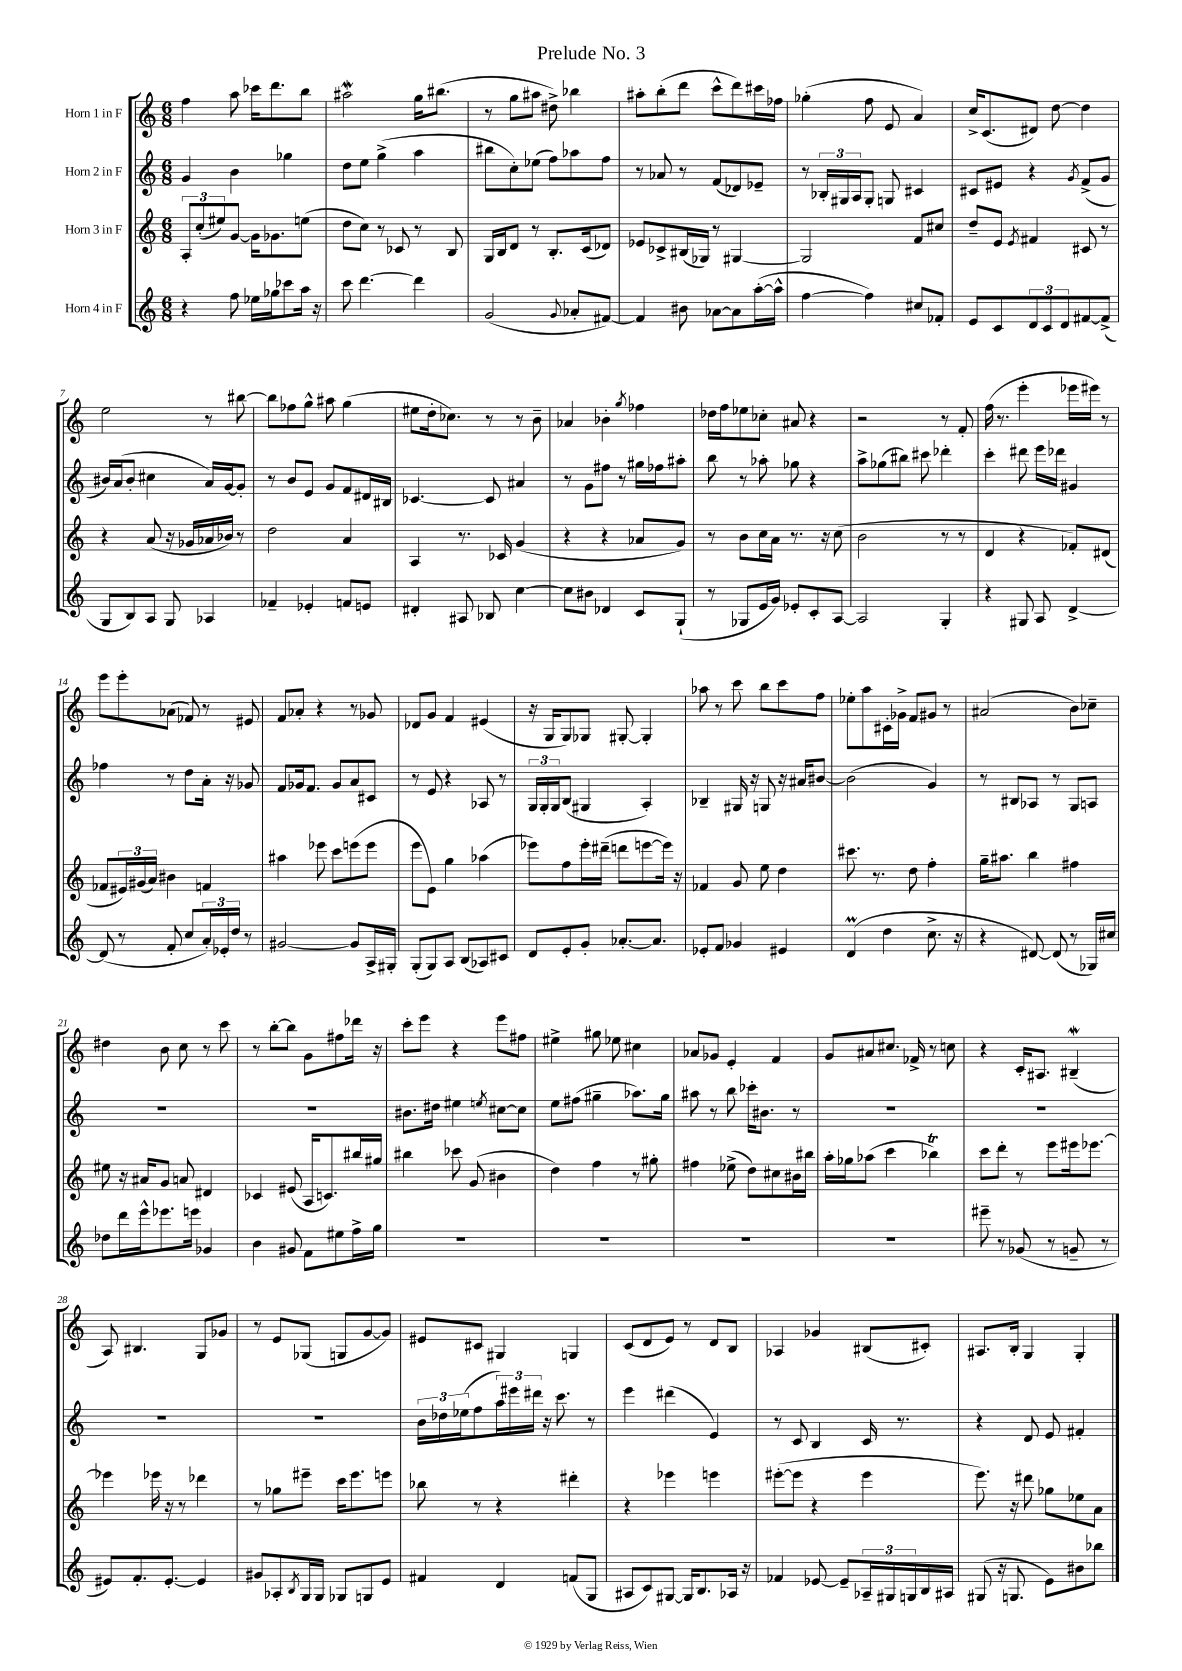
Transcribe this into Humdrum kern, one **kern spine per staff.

**kern	**kern	**kern	**kern
*staff4	*staff3	*staff2	*staff1
*clefG2	*clefG2	*clefG2	*clefG2
*k[]	*k[]	*k[]	*k[]
*M6/8	*M6/8	*M6/8	*M6/8
4r	12A'	4g	4ff
.	(12cc'	.	.
.	12ee#)	.	.
8ff	[8g	4b	8aa
16ee-	16g]	.	16ccc-
16gg-	8.g-	.	8.ddd
8ccc-	.	4gg-	.
16aa	(8ee	.	8bb
16r	.	.	.
=	=	=	=
8ccc	8dd	8dd	2aa#
[4.ddd	8cc)	8ee	.
.	8r	(4gg^	.
.	8c-	.	.
4ddd]	8r	4aa	16gg
.	.	.	(8.bb#
.	8B	.	.
=	=	=	=
(2g	16G	8bb#	8r
.	16B	.	.
.	8d	8cc')	8gg
.	8r	(8ee-	8aa#
.	8.B'	8ff)	8dd#^)
8qqg	.	.	.
8a-'	.	8aa-	4bb-
.	(16c	.	.
[8f#)	8d-)	8ff	.
=	=	=	=
4f#]	8e-	8r	8aa#'
.	8c-^	8a-	(8bb'
8b#	(16B#	8r	8ddd
.	16G-)	.	.
[8a-	8r	(8f	8ccc^^
8a-]	[4G#	8d-)	8ddd)
([16aa'	.	8e-~	16ccc#
16aa^^]	.	.	16ff-
=	=	=	=
[4ff	2G#]	8r	(4gg-'
.	.	24B-'	.
.	.	24G#	.
.	.	24A	.
4ff])	.	8G#'	8ff
.	.	8G	8e
8cc#	8f	4c#	4a)
8f-'	8cc#	.	.
=	=	=	=
8e	8dd~	8c#	16cc^
.	.	.	(8.c
8c	8e	8e#	.
.	8qe	.	.
12d	4f#	4r	8d#)
12c	.	.	.
.	.	.	[8dd
12d	.	.	.
.	.	8qg	.
[8f#	8c#	(8f^	4dd]
(8f#^]	8r	8g	.
=	=	=	=
8G	4r	16b#)	2ee
.	.	(16a	.
8B)	.	8b#'	.
8A	(8a	4cc#	.
8G	16r	.	.
.	16g-	.	.
4A-	16a-	16a)	8r
.	16b-)	[16g	.
.	8r	8g']	[8bb#
=	=	=	=
4f-~	2dd	8r	8bb#]
.	.	8b	8ff-
4e-'	.	8e	8gg^^
.	.	8g	8aa#
8f	4a	8f	(4gg
8e	.	16d#	.
.	.	16B#	.
=	=	=	=
4d#'	4A	[4.c-	8ee#
.	.	.	16dd'
.	.	.	8.cc-)
8A#	8.r	.	.
8B-	.	8c-]	8r
.	16c-	.	.
[4cc	(4g	4a#	8r
.	.	.	8b~
=	=	=	=
8cc]	4r	8r	4a-
8b#	.	8g	.
4d-	4r	8ff#	4b-'
.	.	8r	.
.	.	.	8qgg
8c	8a-	16gg#	4ff-
.	.	16ff-	.
(8G`	8g)	8aa#'	.
=	=	=	=
8r	8r	8bb	16dd-
.	.	.	16ff
8G-	8b	8r	8ee-
16e	16cc	8aa-'	8cc-'
16g)	16a	.	.
8e-'	8.r	8gg-	8a#
8c'	.	4r	4r
.	16r	.	.
[8A	(8cc	.	.
=	=	=	=
2A]	2b	8aa^	2r
.	.	(8gg-	.
.	.	8bb#)	.
.	.	8ccc#	.
4G'	8r	4ddd-'	8r
.	8r	.	8f'
=	=	=	=
4r	4d	4ccc'	(16ff
.	.	.	8.r
8G#	4r	8ddd#	4eee'
8A	.	16eee	.
.	.	16ddd-	.
[4d^	8f-')	4g#	16eee-
.	.	.	16eee#)
.	(8d#	.	8r
=	=	=	=
(8d]	8f-	4ff-	8eee
8r	24e#)	.	8eee'
.	(24g#	.	.
.	24a)	.	.
8f'	4b#	8r	(8a-
8cc	.	8dd	8f-)
24a')	4f	16a'	8r
24e-'	.	.	.
.	.	16r	.
24dd	.	.	.
8r	.	8g-	8e#
=	=	=	=
[2g#	4aa#	8f	8f
.	.	16g-	8a-'
.	.	8.f	.
.	8eee-	.	4r
.	8ccc	8g-	.
8g#]	(8eee	8a	8r
16A^	8eee	8c#	8g-
16G#'	.	.	.
=	=	=	=
(8G'	8eee	8r	8d-
8G)	8e)	8e	8g
8A	4gg	4r	4f
(8B	.	.	.
8A-)	(4aa-	8A-	(4e#
8c#	.	8r	.
=	=	=	=
8d	8eee-)	24G	16r
.	.	24G'	.
.	.	.	16G
.	.	24G	.
8e'	8ff	(8B	8G)
8g'	16eee-'	4G#	8G-
.	(16ddd#~	.	.
[8.a-'	8ddd	.	[8G#'
.	[8eee	4A')	4G#']
8.a-]	.	.	.
.	16eee])	.	.
.	16r	.	.
=	=	=	=
8e-'	4f-	4B-~	8aa-
8f	.	.	8r
4g-	8g	16G#	8ccc
.	.	16r	.
.	8ee	8G	8bb
4e#	4dd	16r	8ccc
.	.	16a#	.
.	.	[8b#	8ff
=	=	=	=
(4d	8.ccc#	(2b#]	8ee-'
.	.	.	8aa
.	8.r	.	.
4dd	.	.	16c#'
.	.	.	16g-^
.	8dd	.	8f
8.cc^	4ff'	4g)	8g#
.	.	.	8r
16r	.	.	.
=	=	=	=
4r	16gg~	8r	(2a#
.	8.aa#	.	.
.	.	8B#	.
[8d#)	4bb	8A-	.
(8d#]	.	8r	.
8r	4ff#	8G	8b)
16G-)	.	8A	8cc-~
16cc#	.	.	.
=	=	=	=
8dd-	8ee#	2.r	4dd#
16ddd	16r	.	.
16eee^^	16a#	.	.
8.eee-	8g	.	8b
.	8a	.	8cc
16eee	.	.	.
4g-	4d#	.	8r
.	.	.	8ccc
=	=	=	=
4b	4c-	2.r	8r
.	.	.	[8bb'
8g#	(8e#	.	8bb]
8f	16A	.	8g
.	8.c)	.	.
8ee#	.	.	8ff#
16ff^	16bb#	.	16ddd-
16gg	16gg#	.	16r
=	=	=	=
2.r	4bb#	8.b#	8ccc'
.	.	.	8eee
.	.	16dd#	.
.	8ccc-	4ee#	4r
.	(8g	.	.
.	.	8qee	.
.	4b#	[8cc#	8eee
.	.	8cc#]	8ff#
=	=	=	=
2.r	4dd)	8ee	4ee#^
.	.	(8ff#	.
.	4ff	4gg#~	8gg#
.	.	.	8ee-
.	8r	8.aa-)	4cc#
.	8gg#'	.	.
.	.	16gg#	.
=	=	=	=
2.r	4ff#	8aa#	8a-
.	.	8r	8g-
.	(8ee-^	8bb	4e'
.	8dd)	16ccc-'	.
.	.	8.b#	.
.	8cc#	.	4f
.	16b#	8r	.
.	16bb#	.	.
=	=	=	=
2.r	16aa'	2.r	8g
.	16gg-	.	.
.	(8aa-	.	8a#
.	4ccc	.	8.cc#
.	.	.	16f-^
.	4bb-)	.	8r
.	.	.	8cc
=	=	=	=
8eee#~	8ccc	2.r	4r
8r	8ddd'	.	.
(8g-	8r	.	16c'
.	.	.	8.A#
8r	8eee	.	.
8g~	16eee#	.	(4B#~
.	[8.eee-	.	.
8r	.	.	.
=	=	=	=
8e#)	4eee-]	2.r	8A)
8.f'	.	.	4.B#
.	16eee-	.	.
[8.e#'	16r	.	.
.	8r	.	.
4e#]	4ddd-	.	8G
.	.	.	8g-
=	=	=	=
8g#	8r	2.r	8r
8A-'	8gg-	.	8e
8qB	.	.	.
16G	8eee#~	.	(8G-
16G	.	.	.
8G-	16ccc	.	8G
.	8.eee#	.	.
8G	.	.	[8g
8e	8eee	.	8g])
=	=	=	=
4f#	8bb-	24b	8e#
.	.	24dd-	.
.	.	(24ee-	.
.	8r	8ff	8c#
4d	4r	24aa)	4G#
.	.	24eee#	.
.	.	24ddd#	.
.	.	16r	.
.	.	8.ccc	.
(8f	4ddd#'	.	4G
8G	.	8r	.
=	=	=	=
8A#	4r	4eee	(8c
8c)	.	.	8d
[8G#	4eee-	(4ddd#	8e)
16G#]	.	.	8r
8.B	.	.	.
.	4eee	4e)	8d
16A-	.	.	8B
16r	.	.	.
=	=	=	=
4f-	([8eee#'	8r	4A-
.	8eee#]	8c	.
[8e-	4r	4B	4g-
8e-~]	.	.	.
24A-~	4eee#	16c	(8B#
24G#	.	.	.
.	.	8.r	.
24G	.	.	.
16B	.	.	8c#')
16A#	.	.	.
=	=	=	=
(8G#	8.eee)	4r	8.A#
16r	.	.	.
8.G	16r	.	16B'
.	8ddd#	8d	4G
8e)	8gg-	8e	.
8b#	8ee-	4f#'	4G'
8bb-	8a	.	.
==	==	==	==
*-	*-	*-	*-
